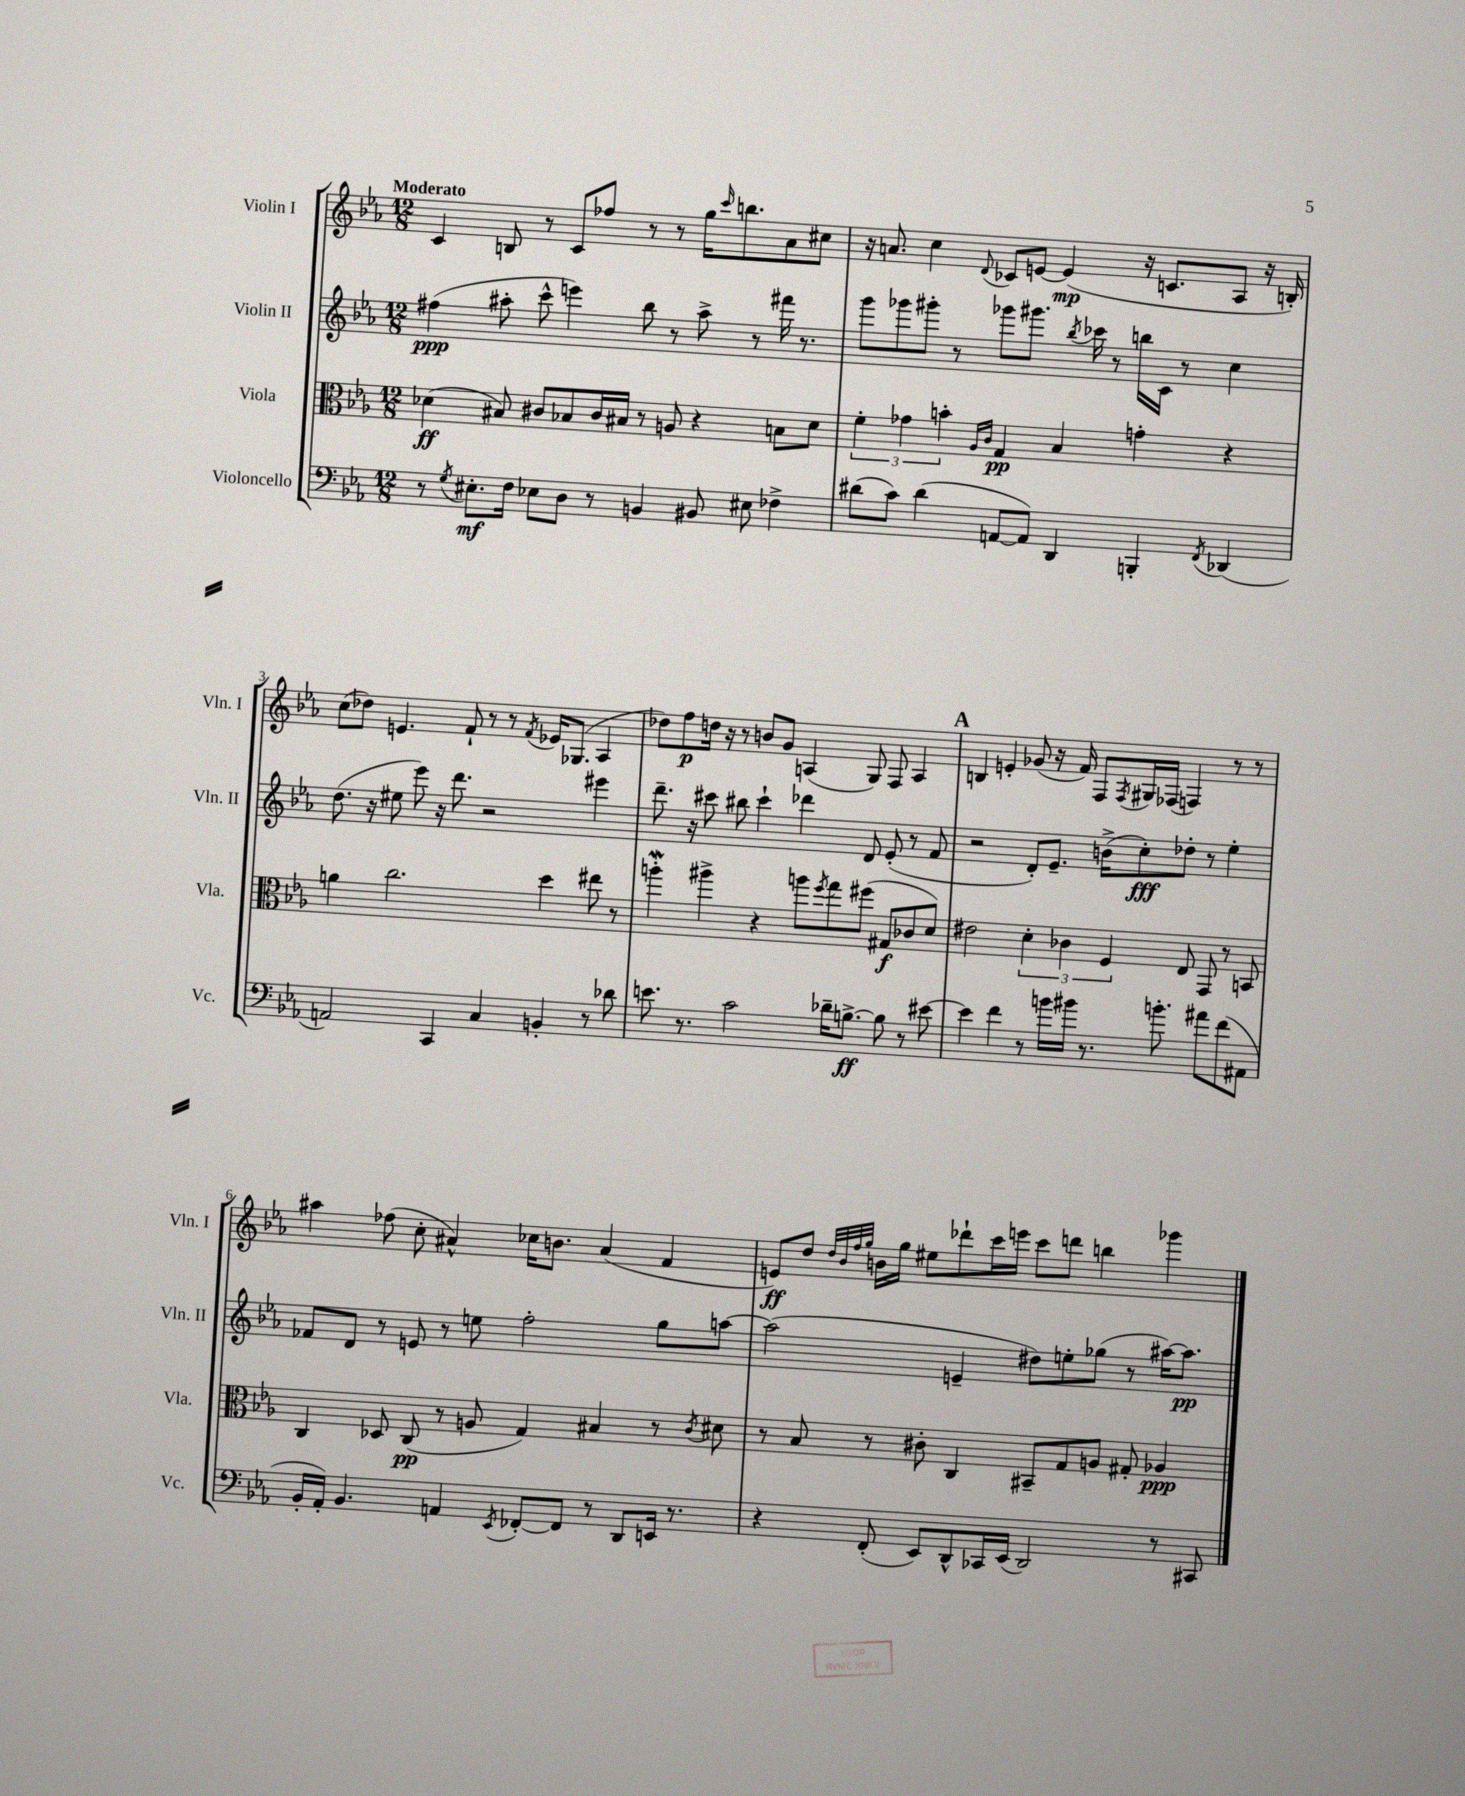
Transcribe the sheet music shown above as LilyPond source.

<<
\new StaffGroup <<
\new Staff = "s0" \with { instrumentName = "Violin I" shortInstrumentName = "Vln. I" } {
    \clef treble \key ees \major \numericTimeSignature \time 12/8 \tempo "Moderato"
    c'4 b8 r8 c'8 fes''8 r8 r8 g''16 \grace { c'''16 } b''8. aes'8 cis''8 |
    r16 a'8. c''4 \appoggiatura { d'8 } ces'8 e'8~ e'4\mp( r16 c'8. aes8 r16 b16-.) |
    c''8( des''8) e'4. f'8-! r8 r8 \acciaccatura { f'8 } ees'16 ges8.( aes4 |
    des''8) f''8\p d''16 r16 r8 b'8 g'8 a4( g8) f8 a4 |
    \mark \markup { \bold "A" } b4 e'4-. ges'8( r16 f'16) f8 \acciaccatura { f8 } gis16 fes16( f4) r8 r8 |
    ais''4 fes''8( c''8-. ais'4-^) ces''16 b'8. ais'4( f'4 |
    e'8\ff) d''8 \grace { d''32 bes'32 f''32 g''32 } b'16 g''16 eis''8 des'''8-! c'''16 e'''16 c'''8 d'''8 b''4 ges'''4 \bar "|." |
}
\new Staff = "s1" \with { instrumentName = "Violin II" shortInstrumentName = "Vln. II" } {
    \clef treble \key ees \major \numericTimeSignature \time 12/8
    fis''4\ppp( ais''8-. c'''8-^ e'''4) bes''8 r8 ais''8-> r8 fis'''16 r8. |
    g'''8 ges'''8 gis'''8-. r8 ges'''8 gis'''8. \acciaccatura { bes''8 } ces'''16 r8 b''16 c'16 r8 c''4 |
    d''8.( r16 eis''8 ees'''8) r16 d'''8. r2 eis'''4 |
    d'''8.-- r16 cis'''8 bis''8 cis'''4-! des'''4 d'8 ees'8-.( r8 f'8 |
    \mark \markup { \bold "A" } r2 d'8-.) ees'8.-- b'16->( c''8-.\fff) des''8-. r8 ees''4-. |
    fes'8 d'8 r8 e'8 r8 e''8 f''2-. g''8 a''8~ |
    a''2( e'4-- dis''8) e''8-. ges''8( r8 ais''16~) ais''8.\pp \bar "|." |
}
\new Staff = "s2" \with { instrumentName = "Viola" shortInstrumentName = "Vla." } {
    \clef alto \key ees \major \numericTimeSignature \time 12/8
    des'4\ff( bis8) cis'8 bes8 cis'16 bis16 r8 a8 r4 b8 des'8 |
    \tuplet 3/2 { f'4-. ges'4 b'4-. } \grace { aes16 c'16 } g4\pp bes4 g'4-. r4 |
    a'4 c''2. d''4 eis''8 r8 |
    a''4-.\mordent ais''4-> r4 a''8 \acciaccatura { f''8 } g''8 fis''8( gis8\f ces'8 d'8) |
    \mark \markup { \bold "A" } eis'2 \tuplet 3/2 { d'4-. ces'4 f4 } ees8 g,8 r8 b,8 |
    c4 des8 c8\pp( r8 a8 g4) bis4 r8 \acciaccatura { c'8 } dis'8 |
    r8 bes8 r8 cis'8-. c4 bis,8-- g8 a8 gis8-. aes4\ppp \bar "|." |
}
\new Staff = "s3" \with { instrumentName = "Violoncello" shortInstrumentName = "Vc." } {
    \clef bass \key ees \major \numericTimeSignature \time 12/8
    r8 \acciaccatura { g8 } eis8.-.\mf f16 ees8 d8 r8 b,4 bis,8 eis8 fes4-> |
    dis'8( c'8) dis'4( a,8~ a,8) d,4 b,,4-. \acciaccatura { f,8 } des,4( |
    a,2) c,4 c4 b,4-. r8 des'8 |
    e'8. r8. c'2 des'16-- b8.~->\ff b8 r8 eis'8~ |
    \mark \markup { \bold "A" } eis'4 f'4 r8 b'16 bis'16 r8. b'8.-. ais'8 f'8( ais,8 |
    bes,16-. aes,16-.) bes,4. a,4 \acciaccatura { ees,8 } fes,8~-. fes,8 r8 d,8 e,16 r8. |
    r4 f,8-.( ees,8) d,8-^ ces,16 ees,16( d,2) r8 cis,8 \bar "|." |
}
>>
>>
